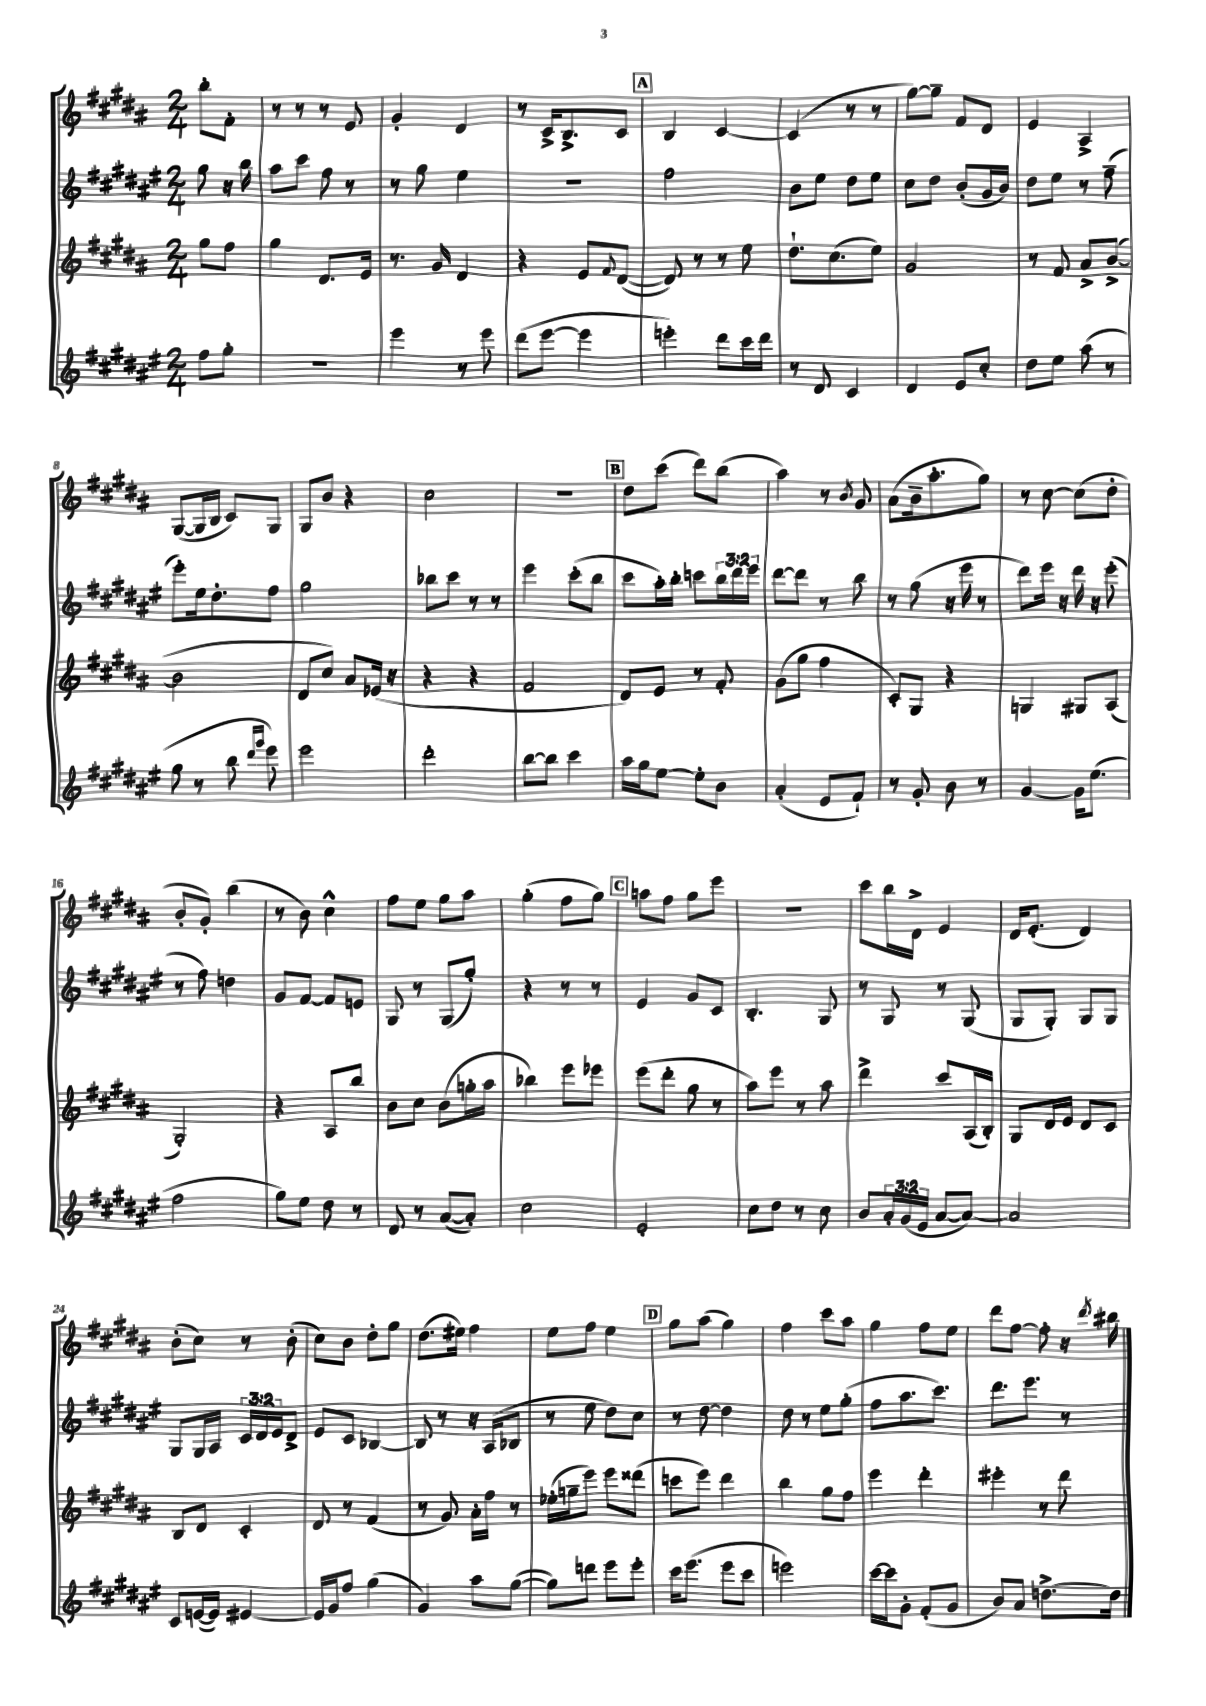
<<
\new StaffGroup <<
\new Staff = "s0" {
    \clef treble \key b \major \numericTimeSignature \time 2/4 \partial 4
    b''8-. fis'8-. |
    r8 r8 r8 e'8 |
    gis'4-. dis'4 |
    r8 cis'16-> b8.-> cis'8 |
    \mark \markup { \box "A" } b4 cis'4~ |
    cis'4( r8 r8 |
    gis''8~) gis''8-- fis'8 dis'8 |
    e'4 ais4-> |
    gis8~( gis16 b16 cis'8) gis8 |
    gis8 b'8 r4 |
    cis''2 |
    r2 |
    \mark \markup { \box "B" } dis''8 cis'''8( dis'''8) b''8( |
    ais''4) r8 \acciaccatura { b'8 } gis'8 |
    ais'8( b'16-- ais''8.-. gis''8) |
    r8 cis''8~ cis''8( dis''8-. |
    b'8-. gis'8-.) b''4( |
    r8 b'8) cis''4-^ |
    fis''8 e''8 gis''8 ais''8 |
    gis''4-.( fis''8 gis''8) |
    \mark \markup { \box "C" } a''8 fis''8 gis''8 e'''8 |
    r2 |
    cis'''8 b''16 dis'16-> e'4 |
    dis'16 e'8.-.( dis'4) |
    b'8-.( cis''8) r8 b'8-.( |
    cis''8) b'8 dis''8-. gis''8 |
    dis''8.( eis''16) fis''4 |
    e''8 fis''8 e''4 |
    \mark \markup { \box "D" } gis''8 ais''8( gis''4) |
    fis''4 cis'''8 ais''8 |
    gis''4 fis''8 e''8 |
    dis'''8 fis''8~ fis''8-. r16 \acciaccatura { dis'''8 } bis''16 \bar "|." |
}
\new Staff = "s1" {
    \clef treble \key fis \major \numericTimeSignature \time 2/4 \override Staff.TupletNumber.text = #tuplet-number::calc-fraction-text \partial 4
    gis''8 r16 b''16 |
    ais''8 cis'''8 fis''8 r8 |
    r8 gis''8 eis''4 |
    R2 |
    \mark \markup { \box "A" } fis''2 |
    b'8 eis''8 dis''8 eis''8 |
    cis''8 dis''8 b'8-.( gis'16 b'16) |
    dis''8 eis''8 r8 fis''8--( |
    eis'''8-.) eis''16 dis''8.-. fis''8 |
    gis''2 |
    bes''8 cis'''8 r8 r8 |
    eis'''4 cis'''8-.( b''8 |
    \mark \markup { \box "B" } cis'''8 ais''16-.) b''16-. c'''8 \tuplet 3/2 { b''16 dis'''16 eis'''16 } |
    dis'''8~ dis'''8 r8 b''8 |
    r8 gis''8( r16 eis'''16 r8 |
    dis'''8) eis'''16 r16 dis'''16 r16 eis'''8-.( |
    r8 fis''8) d''4 |
    gis'8 fis'8~ fis'8 e'8 |
    gis8 r8 gis8( gis''8-.) |
    r4 r8 r8 |
    \mark \markup { \box "C" } eis'4 gis'8 cis'8 |
    b4.-. gis8 |
    r8 gis8 r8 gis8( |
    gis8 gis8-.) gis8 gis8 |
    gis8 gis16 ais16 \tuplet 3/2 { cis'16 dis'16 eis'16 } dis'8-> |
    eis'8 cis'8 bes4~ |
    bes8 r8 r16 ais16( bes8 |
    r8 eis''8 dis''8) cis''8 |
    \mark \markup { \box "D" } r8 dis''8~ dis''4 |
    dis''8 r8 eis''8 gis''8-.( |
    fis''8 ais''8. cis'''8.) |
    dis'''8. eis'''8. r8 \bar "|." |
}
\new Staff = "s2" {
    \clef treble \key b \major \numericTimeSignature \time 2/4 \partial 4
    gis''8 fis''8 |
    gis''4 dis'8. e'16 |
    r8. gis'16 dis'4 |
    r4 e'8 \appoggiatura { fis'8 } dis'8~( |
    \mark \markup { \box "A" } dis'8) r8 r8 e''8 |
    dis''8.-! cis''8.( e''8) |
    gis'2 |
    r8 fis'8 ais'8-> b'8~->( |
    b'2 |
    dis'8 cis''8) ais'8 ees'16( r16 |
    r4 r4 |
    fis'2 |
    \mark \markup { \box "B" } dis'8) e'8 r8 fis'8-. |
    gis'8( gis''8 fis''4 |
    cis'8-.) gis8 r4 |
    g4 gis8 ais8( |
    gis2-.) |
    r4 ais8 b''8 |
    b'8 cis''8 b'8( g''16-. ais''16 |
    bes''4) e'''8 ees'''8 |
    \mark \markup { \box "C" } e'''8( dis'''8-. gis''8 r8 |
    ais''8) e'''8 r8 ais''8 |
    dis'''4-> cis'''8 ais16( b16-.) |
    gis8 dis'16 e'16 dis'8 cis'8 |
    b8 dis'8 cis'4-. |
    dis'8 r8 fis'4( |
    r8 gis'8) ais'16-. fis''16 r8 |
    ees''16-.( g''16-- e'''8) e'''8 disis'''8( |
    \mark \markup { \box "D" } c'''8 e'''8) dis'''4 |
    b''4 gis''8 fis''8 |
    e'''4 dis'''4-. |
    eis'''4-. r8 dis'''8 \bar "|." |
}
\new Staff = "s3" {
    \clef treble \key fis \major \numericTimeSignature \time 2/4 \override Staff.TupletNumber.text = #tuplet-number::calc-fraction-text \partial 4
    fis''8 gis''8-. |
    R2 |
    eis'''4 r8 eis'''8 |
    dis'''8( eis'''8~ eis'''4 |
    \mark \markup { \box "A" } e'''4-.) dis'''8 cis'''16 dis'''16 |
    r8 dis'8 cis'4 |
    dis'4 eis'8 cis''8-. |
    dis''8 eis''8 ais''8( r8 |
    gis''8 r8 b''8 \grace { dis'''16 gis'''16 } eis'''8) |
    eis'''2 |
    dis'''2-. |
    b''8~ b''8 cis'''4 |
    \mark \markup { \box "B" } ais''16 gis''16 eis''8~ eis''8-. b'8 |
    ais'4-.( eis'8 fis'8-!) |
    r8 gis'8-. b'8 r8 |
    gis'4~ gis'16 eis''8.( |
    fis''2 |
    gis''8) eis''8 dis''8 r8 |
    dis'8 r8 ais'8~( ais'8-.) |
    cis''2 |
    \mark \markup { \box "C" } eis'2-. |
    cis''8 dis''8 r8 cis''8 |
    b'8 \tuplet 3/2 { ais'16-. gis'16( eis'16 } ais'8~ ais'8~) |
    ais'2 |
    cis'8 e'16~( e'16) eis'4~ |
    eis'16 gis'16 fis''8 gis''4( |
    gis'4) ais''8 gis''8~( |
    gis''8) d'''8 eis'''8 eis'''8-. |
    \mark \markup { \box "D" } cis'''16 eis'''8.( eis'''8 cis'''8 |
    e'''2) |
    cis'''16~ cis'''16 gis'8-. fis'8-.( gis'8 |
    b'8) ais'8 d''8.~-> d''16 \bar "|." |
}
>>
>>
